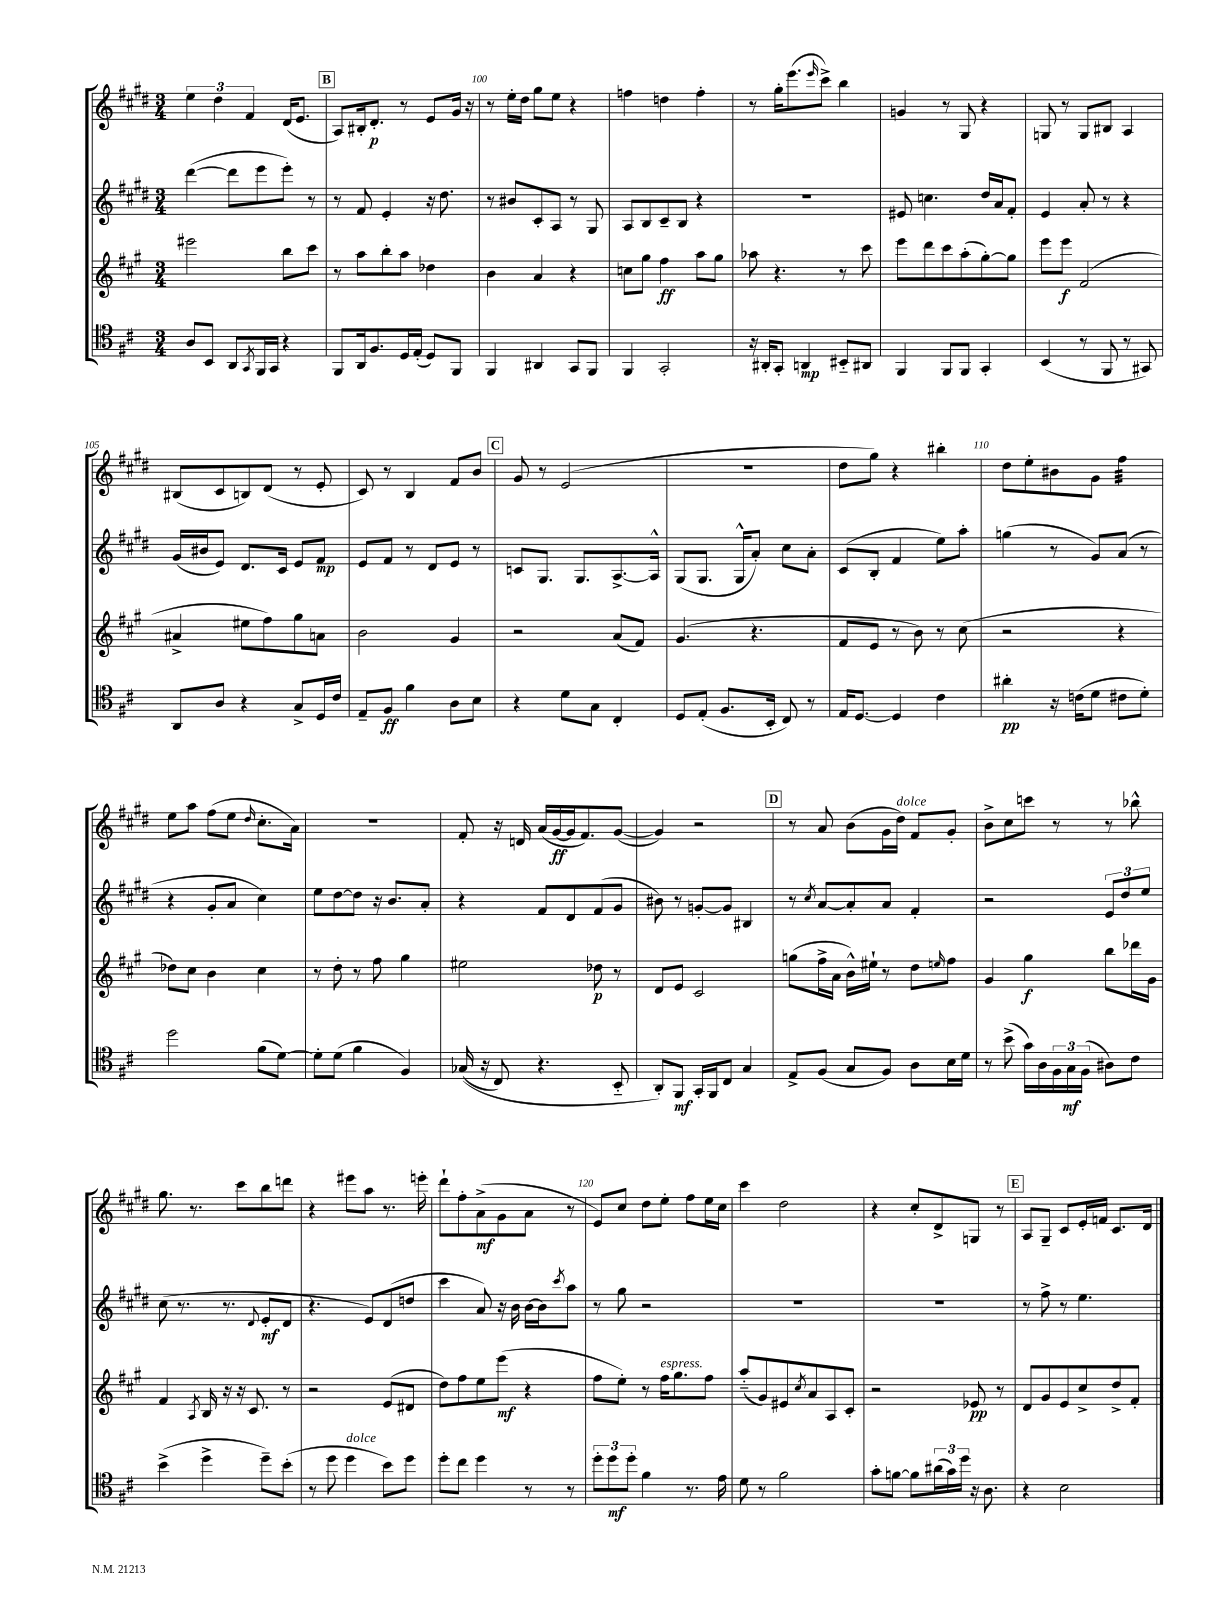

**kern	**dynam	**kern	**dynam	**kern	**dynam	**kern	**dynam
*part4	*part4	*part3	*part3	*part2	*part2	*part1	*part1
*staff4	*staff4	*staff3	*staff3	*staff2	*staff2	*staff1	*staff1
*clefC4	*	*clefG2	*	*clefG2	*	*clefG2	*
*k[f#c#]	*	*k[f#c#g#]	*	*k[f#c#g#d#]	*	*k[f#c#g#d#]	*
*M3/4	*	*M3/4	*	*M3/4	*	*M3/4	*
=98	=98	=98	=98	=98	=98	=98	=98
8A/L	.	2eee#X\	.	([4ddd#\	.	6ee\	.
8BB/J	.	.	.	.	.	.	.
.	.	.	.	.	.	6dd#\	.
8AA/L	.	.	.	8ddd#\L]	.	.	.
.	.	.	.	.	.	6f#/	.
8qGG/	.	.	.	.	.	.	.
16FF#/L	.	.	.	8eee\	.	.	.
16GG/JJ	.	.	.	.	.	.	.
4r	.	8bb\L	.	8eee'\J)	.	(16d#/KL	.
.	.	.	.	.	.	8.e/J	.
.	.	8ccc#\J	.	8r	.	.	.
!!LO:REH:place=s1:t=B
=99	=99	=99	=99	=99	=99	=99	=99
8FF#/L	.	8r	.	8r	.	8A/L)	.
16AA/k	.	8aa\L	.	8f#/	.	16B#X'/k	.
8.F#/	.	.	.	.	.	8.d#'/J	p
.	.	8bb'\	.	4e'/	.	.	.
16D/L	.	8aa\J	.	.	.	8r	.
(16E'/JJ	.	.	.	.	.	.	.
8D/L)	.	4dd-X\	.	16r	.	8e/L	.
.	.	.	.	8.dd#\	.	.	.
8FF#/J	.	.	.	.	.	16g#/Jk	.
.	.	.	.	.	.	16r	.
=100	=100	=100	=100	=100	=100	=100	=100
4FF#/	.	4b\	.	8r	.	8r	.
.	.	.	.	8b#X/L	.	16ee'\LL	.
.	.	.	.	.	.	16dd#\JJ	.
4AA#X/	.	4a/	.	8c#'/	.	8gg#\L	.
.	.	.	.	8A/J	.	8ee\J	.
8GG/L	.	4r	.	8r	.	4r	.
8FF#/J	.	.	.	8G#/	.	.	.
=101	=101	=101	=101	=101	=101	=101	=101
4FF#/	.	8ccn\L	.	8A/L	.	4ffn\	.
.	.	8gg#\J	.	8B/	.	.	.
2GG'/	.	4ff#\	ff	8c#~/	.	4ddn\	.
.	.	.	.	8B/J	.	.	.
.	.	8aa\L	.	4r	.	4ff'\	.
.	.	8gg#\J	.	.	.	.	.
=102	=102	=102	=102	=102	=102	=102	=102
16r	.	8aa-X\	.	2.r	.	8r	.
16AA#X'/KL	.	.	.	.	.	.	.
8GG'/J	.	4.r	.	.	.	16gg#'\KL	.
.	.	.	.	.	.	(8.eee\	.
4AAn/	mp	.	.	.	.	.	.
.	.	.	.	.	.	16qqeee/	.
.	.	.	.	.	.	8ccc#^\J)	.
8BB#X/L	.	8r	.	.	.	4bb\	.
8AA#X/J	.	8ccc#\	.	.	.	.	.
=103	=103	=103	=103	=103	=103	=103	=103
4FF#/	.	8eee\L	.	8e#X/	.	4gn/	.
.	.	8ddd\	.	4.ccn\	.	.	.
8FF#/L	.	8ccc#\	.	.	.	8r	.
8FF#/J	.	(8aa'\	.	.	.	8G#/	.
4GG'/	.	[8gg#'\)	.	16dd#/LL	.	4r	.
.	.	.	.	16a/J	.	.	.
.	.	8gg#\J]	.	8f#'/J	.	.	.
=104	=104	=104	=104	=104	=104	=104	=104
(4BB/	.	8eee\L	.	4e/	.	8Gn/	.
.	.	8eee\J	f	.	.	8r	.
8r	.	(2f#/	.	8a'/	.	8G/L	.
8FF#/	.	.	.	8r	.	8B#X/J	.
8r	.	.	.	4r	.	4A/	.
8GG#X/)	.	.	.	.	.	.	.
!!LO:LB:g=z
=105	=105	=105	=105	=105	=105	=105	=105
8AA/L	.	4a#X^/	.	(16g#/LL	.	(8B#X/L	.
.	.	.	.	16b#X/J	.	.	.
8A/J	.	.	.	8e/J)	.	8c#/	.
4r	.	8ee#X\L	.	8.d#/L	.	8Bn/)	.
.	.	8ff#\)	.	.	.	(8d#/J	.
.	.	.	.	16c#/Jk	.	.	.
8G^/L	.	8gg#\	.	8e/L	.	8r	.
16D/L	.	8an\J	.	8f#/J	mp	8e'/	.
16c#/JJ	.	.	.	.	.	.	.
=106	=106	=106	=106	=106	=106	=106	=106
8E~/L	.	2b\	.	8e/L	.	8c#/)	.
8F#/J	ff	.	.	8f#/J	.	8r	.
4f#\	.	.	.	8r	.	4B/	.
.	.	.	.	8d#/L	.	.	.
8A\L	.	4g#/	.	8e/J	.	8f#/L	.
8B\J	.	.	.	8r	.	8b/J	.
!!LO:REH:place=s1:t=C
=107	=107	=107	=107	=107	=107	=107	=107
4r	.	2r	.	8cn/L	.	8g#/	.
.	.	.	.	8.G#/J	.	8r	.
8d\L	.	.	.	.	.	(2e/	.
.	.	.	.	8.G#/L	.	.	.
8G\J	.	.	.	.	.	.	.
4C#'/	.	(8a/L	.	[8.A^/	.	.	.
.	.	8f#/J)	.	.	.	.	.
.	.	.	.	16A^^/Jk]	.	.	.
=108	=108	=108	=108	=108	=108	=108	=108
8D/L	.	(4.g#/	.	(8G#/L	.	2.r	.
(8E'/J	.	.	.	8.G#/J	.	.	.
8.F#/L	.	.	.	.	.	.	.
.	.	.	.	16G#^^/KL	.	.	.
.	.	4.r	.	8a'/J)	.	.	.
16BB'/Jk	.	.	.	.	.	.	.
8C#/)	.	.	.	8cc#\L	.	.	.
8r	.	.	.	8a'\J	.	.	.
=109	=109	=109	=109	=109	=109	=109	=109
16E/KL	.	8f#/L	.	(8c#/L	.	8dd#\L	.
[8.D/J	.	.	.	.	.	.	.
.	.	8e/J	.	8B'/J	.	8gg#\J)	.
4D/]	.	8r	.	4f#/	.	4r	.
.	.	8b\)	.	.	.	.	.
4c#\	.	8r	.	8ee\L)	.	4bb#X'\	.
.	.	(8cc#\	.	8aa'\J	.	.	.
=110	=110	=110	=110	=110	=110	=110	=110
4a#X'\	pp	2r	.	(4ggn\	.	8dd#\L	.
.	.	.	.	.	.	8ee'\	.
16r	.	.	.	8r	.	8b#X\	.
(16cn\KL	.	.	.	.	.	.	.
8d\J	.	.	.	8g#/L)	.	8g#\J	.
*	*	*	*	*	*	*tremolo	*
8c#X\L	.	4r	.	(8a/J	.	32ff#\LLL	.
.	.	.	.	.	.	32ff#\	.
.	.	.	.	.	.	32ff#\	.
.	.	.	.	.	.	32ff#\	.
8d'\J)	.	.	.	8r	.	32ff#\	.
.	.	.	.	.	.	32ff#\	.
.	.	.	.	.	.	32ff#\	.
.	.	.	.	.	.	32ff#\JJJ	.
*	*	*	*	*	*	*Xtremolo	*
!!LO:LB:g=z
=111	=111	=111	=111	=111	=111	=111	=111
2dd\	.	8dd-X\L)	.	4r	.	8ee\L	.
.	.	8cc#\J	.	.	.	8aa\J	.
.	.	4b\	.	8g#'/L	.	(8ff#\L	.
.	.	.	.	8a/J	.	8ee\J	.
.	.	.	.	.	.	16qqdd#/	.
(8f#\L	.	4cc#\	.	4cc#\)	.	8.cc#'\L	.
[8d\J)	.	.	.	.	.	.	.
.	.	.	.	.	.	16a\Jk)	.
=112	=112	=112	=112	=112	=112	=112	=112
8d'\L]	.	8r	.	8ee\L	.	2.r	.
(8d\J	.	8dd'\	.	[8dd#\	.	.	.
4f#\	.	8r	.	8dd#\J]	.	.	.
.	.	8ff#\	.	16r	.	.	.
.	.	.	.	8.b/L	.	.	.
4F#/)	.	4gg#\	.	.	.	.	.
.	.	.	.	8a'/J	.	.	.
=113	=113	=113	=113	=113	=113	=113	=113
((16G-X/	.	2ee#X\	.	4r	.	8f#'/	.
16r	.	.	.	.	.	.	.
8C#/)	.	.	.	.	.	16r	.
.	.	.	.	.	.	16dn/	.
4.r	.	.	.	8f#/L	.	(16a/LL	.
.	.	.	.	.	.	[16g#/	ff
.	.	.	.	8d#/	.	16g#/J]	.
.	.	.	.	.	.	8.f#/)	.
.	.	8dd-X\	p	(8f#/	.	.	.
8BB/	.	8r	.	8g#/J	.	([8g#/J	.
=114	=114	=114	=114	=114	=114	=114	=114
8AA'/L)	.	8d/L	.	8b#X\)	.	4g#/])	.
8FF#/J	mf	8e/J	.	8r	.	.	.
16GG'/LL	.	2c#/	.	[8gn'/L	.	2r	.
16FF#/J	.	.	.	.	.	.	.
8C#/J	.	.	.	8g/J]	.	.	.
4G/	.	.	.	4B#X/	.	.	.
!!LO:REH:place=s1:t=D
=115	=115	=115	=115	=115	=115	=115	=115
8E^/L	.	(8ggn\L	.	8r	.	8r	.
.	.	.	.	8qcc#/	.	.	.
(8F#/J	.	16ff#^\L	.	[8a/L	.	8a/	.
.	.	16a\JJ	.	.	.	.	.
8G/L	.	16b^^\LL)	.	8a'/]	.	(8b\L	.
.	.	16ee#X`\JJ	.	.	.	.	.
8F#/J)	.	8r	.	8a/J	.	16g#\L	.
!	!	!	!	!	!	!LO:TX:a:i:t=dolce	!
.	.	.	.	.	.	16dd#\JJ)	.
8A\L	.	8dd\L	.	4f#'/	.	8f#/L	.
.	.	16qqeen/	.	.	.	.	.
16B\L	.	8ff#\J	.	.	.	8g#'/J	.
16d\JJ	.	.	.	.	.	.	.
=116	=116	=116	=116	=116	=116	=116	=116
8r	.	4g#/	.	2r	.	8b^\L	.
(8b^\	.	.	.	.	.	8cc#\	.
16g\LL)	.	4gg#\	f	.	.	8cccn\J	.
16A\	.	.	.	.	.	.	.
24F#\	.	.	.	.	.	8r	.
24G\	mf	.	.	.	.	.	.
(24F#\JJ	.	.	.	.	.	.	.
8A#X\L)	.	8bb\L	.	12e/L	.	8r	.
.	.	.	.	12dd#/	.	.	.
8c#\J	.	16ddd-X\L	.	.	.	8bb-X^^\	.
.	.	.	.	12ee/J	.	.	.
.	.	16g#\JJ	.	.	.	.	.
!!LO:LB:g=z
=117	=117	=117	=117	=117	=117	=117	=117
(4b^\	.	4f#/	.	(8cc#\	.	8.gg#\	.
.	.	.	.	8.r	.	.	.
.	.	.	.	.	.	8.r	.
.	.	8qA/	.	.	.	.	.
4dd^\	.	16B/	.	.	.	.	.
.	.	16r	.	8.r	.	.	.
.	.	16r	.	.	.	8ccc#\L	.
.	.	8.c#/	.	.	.	.	.
.	.	.	.	8qqd#/	.	.	.
8dd~\L)	.	.	.	8e'/L	mf	8bb\	.
(8b'\J	.	8r	.	8d#/J	.	8dddn\J	.
=118	=118	=118	=118	=118	=118	=118	=118
8r	.	2r	.	4.r	.	4r	.
8dd\	.	.	.	.	.	.	.
!LO:TX:a:i:t=dolce	!	!	!	!	!	!	!
4dd\	.	.	.	.	.	8eee#X\L	.
.	.	.	.	8e/L)	.	8aa\J	.
8b\L)	.	(8e/L	.	(8d#/	.	8.r	.
8dd\J	.	8d#X/J	.	8ddn/J	.	.	.
.	.	.	.	.	.	16eeen'\	.
=119	=119	=119	=119	=119	=119	=119	=119
8dd'\L	.	8dd\L)	.	4ccc#\	.	8ddd#`\L	.
8cc#\J	.	8ff#\	.	.	.	8ff#'\	.
4dd\	.	8ee\	.	8a/)	.	(8a^\	mf
.	.	(8eee\J	mf	16r	.	8g#\	.
.	.	.	.	16b\	.	.	.
8r	.	4r	.	[16b\LL	.	8a\J	.
.	.	.	.	16b\J]	.	.	.
.	.	.	.	8qccc#/	.	.	.
8r	.	.	.	8aa\J	.	8r	.
=120	=120	=120	=120	=120	=120	=120	=120
12dd'\L	.	8ff#\L	.	8r	.	8e/L)	.
12dd\	mf	.	.	.	.	.	.
.	.	8ee'\J)	.	8gg#\	.	8cc#/J	.
12dd'\J	.	.	.	.	.	.	.
4f#\	.	8r	.	2r	.	8dd#\L	.
!	!	!LO:TX:a:i:t=espress.	!	!	!	!	!
.	.	16ff#\KL	.	.	.	8ee'\J	.
.	.	8.gg#\	.	.	.	.	.
8.r	.	.	.	.	.	8ff#\L	.
.	.	8ff#\J	.	.	.	16ee\L	.
16e\	.	.	.	.	.	16cc#\JJ	.
=121	=121	=121	=121	=121	=121	=121	=121
8d\	.	(8aa/L	.	2.r	.	4ccc#\	.
8r	.	8g#/)	.	.	.	.	.
2f#\	.	8e#X/	.	.	.	2dd#\	.
.	.	8qcc#/	.	.	.	.	.
.	.	8a/	.	.	.	.	.
.	.	8A/	.	.	.	.	.
.	.	8c#'/J	.	.	.	.	.
=122	=122	=122	=122	=122	=122	=122	=122
8g'\L	.	2r	.	2.r	.	4r	.
[8fn\J	.	.	.	.	.	.	.
8f\L]	.	.	.	.	.	8cc#'/L	.
(24a#X\L	.	.	.	.	.	8d#^/	.
24g\)	.	.	.	.	.	.	.
24dd\JJ	.	.	.	.	.	.	.
16r	.	8e-X/	pp	.	.	8Gn/J	.
8.A\	.	.	.	.	.	.	.
.	.	8r	.	.	.	8r	.
!!LO:REH:place=s1:t=E
=123	=123	=123	=123	=123	=123	=123	=123
4r	.	8d/L	.	8r	.	8A/L	.
.	.	8g#/	.	8ff#^\	.	8G#~/J	.
2B\	.	8e/	.	8r	.	8c#/L	.
.	.	8cc#^/	.	4.ee\	.	16e'/L	.
.	.	.	.	.	.	16fn/JJ	.
.	.	8dd^/	.	.	.	8.c#/L	.
.	.	8f#'/J	.	.	.	.	.
.	.	.	.	.	.	16d#/Jk	.
==	==	==	==	==	==	==	==
*-	*-	*-	*-	*-	*-	*-	*-
